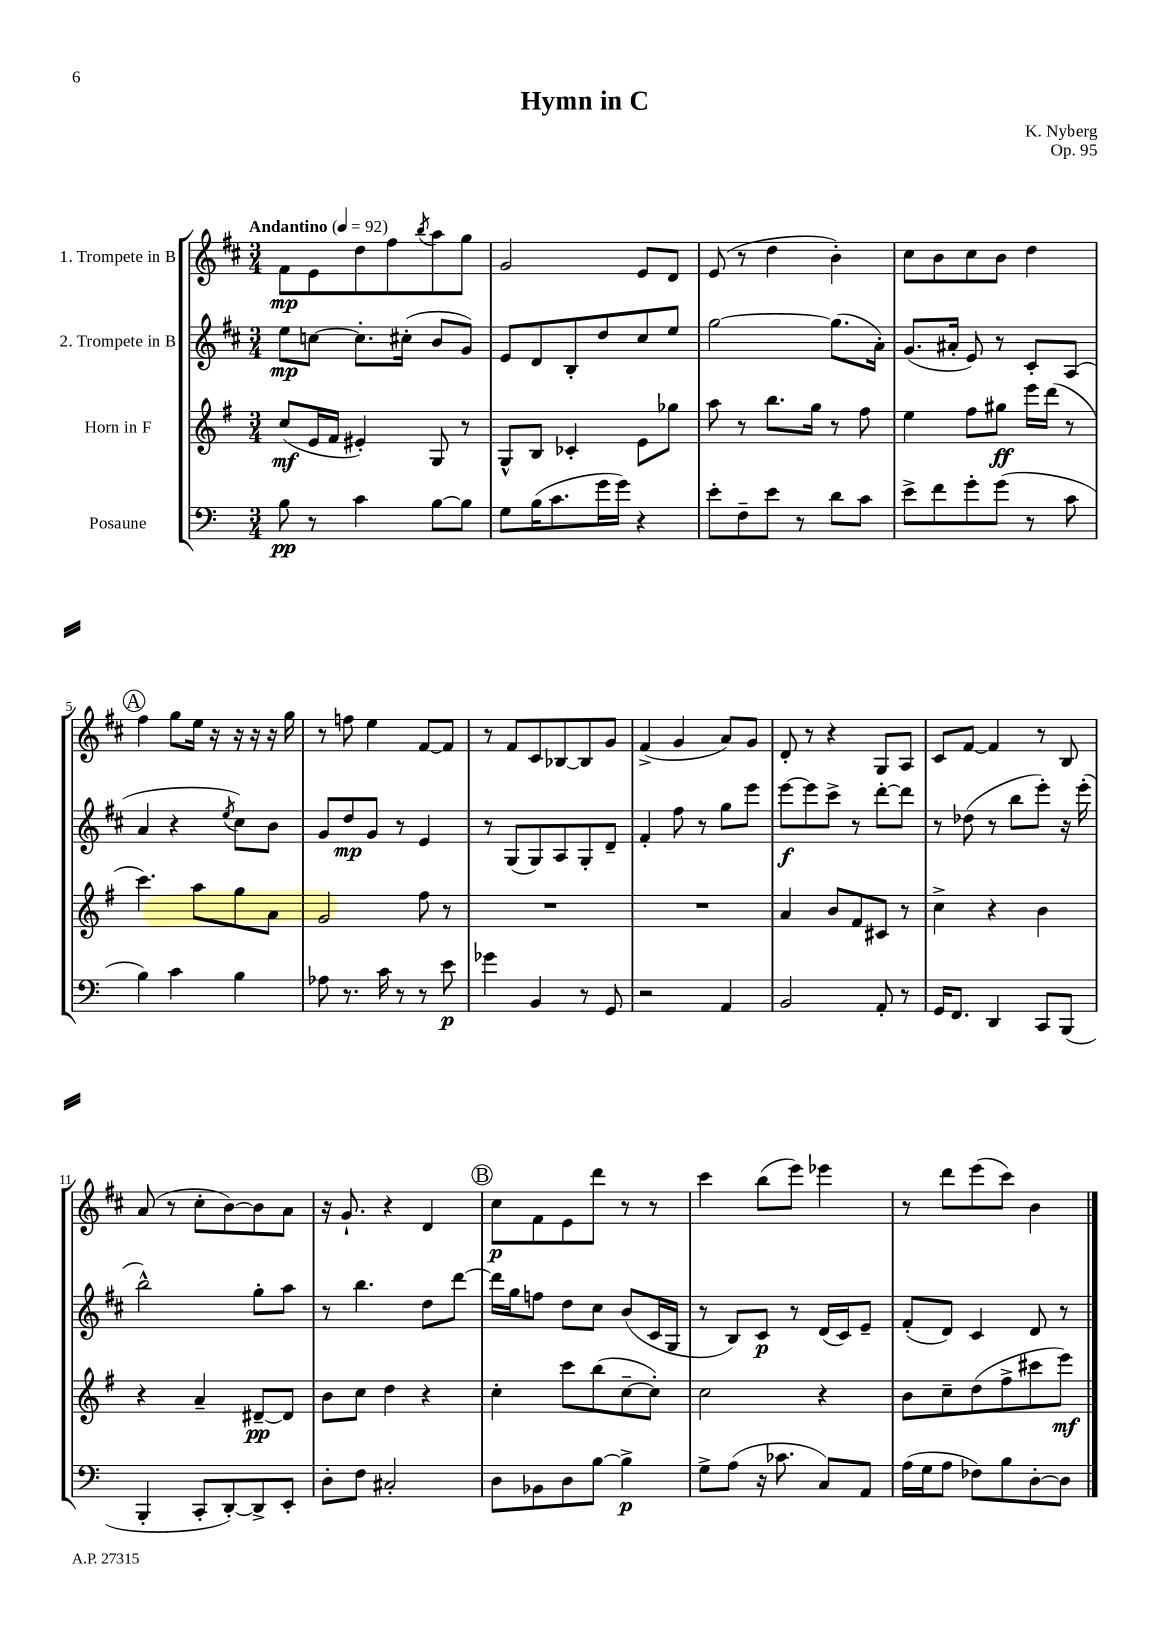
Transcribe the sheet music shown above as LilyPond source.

\header { title = "Hymn in C" composer = "K. Nyberg" opus = "Op. 95" }
<<
\new StaffGroup <<
\new Staff = "s0" \with { instrumentName = "1. Trompete in B" } {
    \clef treble \key d \major \numericTimeSignature \time 3/4 \tempo "Andantino" 4 = 92
    fis'8\mp e'8 d''8 fis''8 \acciaccatura { b''8 } a''8 g''8 |
    g'2 e'8 d'8 |
    e'8( r8 d''4 b'4-.) |
    cis''8 b'8 cis''8 b'8 d''4 |
    \mark \markup { \circle "A" } fis''4 g''8 e''16 r16 r16 r16 r16 g''16 |
    r8 f''8 e''4 fis'8~ fis'8 |
    r8 fis'8 cis'8 bes8~ bes8 g'8 |
    fis'4->( g'4 a'8) g'8 |
    d'8-. r8 r4 g8 a8 |
    cis'8 fis'8~ fis'4 r8 b8 |
    a'8( r8 cis''8-. b'8~) b'8 a'8 |
    r16 g'8.-! r4 d'4 |
    \mark \markup { \circle "B" } cis''8\p fis'8 e'8 d'''8 r8 r8 |
    cis'''4 b''8( e'''8) ees'''4 |
    r8 d'''8 e'''8( cis'''8) b'4 \bar "|." |
}
\new Staff = "s1" \with { instrumentName = "2. Trompete in B" } {
    \clef treble \key d \major \numericTimeSignature \time 3/4
    e''8\mp c''8~ c''8.-. cis''16-.( b'8 g'8) |
    e'8 d'8 b8-. d''8 cis''8 e''8 |
    g''2~ g''8.( a'16-.) |
    g'8.( ais'16-. e'8) r8 cis'8-. a8( |
    \mark \markup { \circle "A" } a'4 r4 \acciaccatura { e''8 } cis''8) b'8 |
    g'8 d''8\mp g'8 r8 e'4 |
    r8 g8( g8) a8 g8-. d'8-- |
    fis'4-. fis''8 r8 g''8 e'''8 |
    e'''8~\f e'''8 cis'''8-> r8 d'''8~-. d'''8 |
    r8 des''8( r8 b''8 e'''8-.) r16 e'''16-.( |
    b''2-^) g''8-. a''8 |
    r8 b''4. d''8 d'''8~ |
    \mark \markup { \circle "B" } d'''16 g''16 f''8 d''8 cis''8 b'8( cis'16 g16 |
    r8 b8) cis'8\p r8 d'16( cis'16) e'8-- |
    fis'8-.( d'8) cis'4 d'8 r8 \bar "|." |
}
\new Staff = "s2" \with { instrumentName = "Horn in F" } {
    \clef treble \key g \major \numericTimeSignature \time 3/4
    c''8\mf( e'16 fis'16 eis'4-.) g8 r8 |
    g8-^ b8 ces'4-. e'8 ges''8 |
    a''8 r8 b''8. g''16 r8 fis''8 |
    e''4 fis''8 gis''8\ff e'''16 d'''16( r8 |
    \mark \markup { \circle "A" } c'''4.) a''8 g''8 a'8 |
    g'2 fis''8 r8 |
    R2. |
    R2. |
    a'4 b'8 fis'8 cis'8 r8 |
    c''4-> r4 b'4 |
    r4 a'4-- dis'8~--\pp dis'8 |
    b'8 c''8 d''4 r4 |
    \mark \markup { \circle "B" } c''4-. c'''8 b''8( c''8~-- c''8-.) |
    c''2 r4 |
    b'8 c''8-- d''8( fis''8-> cis'''8 e'''8\mf) \bar "|." |
}
\new Staff = "s3" \with { instrumentName = "Posaune" } {
    \clef bass \key c \major \numericTimeSignature \time 3/4
    b8\pp r8 c'4 b8~ b8 |
    g8 b16( c'8. g'16 g'16) r4 |
    e'8-. f8-- e'8 r8 d'8 c'8 |
    e'8-> f'8 g'8-. g'8( r8 c'8 |
    \mark \markup { \circle "A" } b4) c'4 b4 |
    aes8 r8. c'16 r8 r8 e'8\p |
    ges'4 b,4 r8 g,8 |
    r2 a,4 |
    b,2 a,8-. r8 |
    g,16 f,8. d,4 c,8 b,,8( |
    b,,4-. c,8-. d,8~-.) d,8-> e,8-. |
    d8-. f8 cis2-. |
    \mark \markup { \circle "B" } d8 bes,8 d8 b8~ b4->\p |
    g8-> a8( r16 ces'8. c8) a,8 |
    a16( g16 a8 fes8) b8 d8~-. d8 \bar "|." |
}
>>
>>
